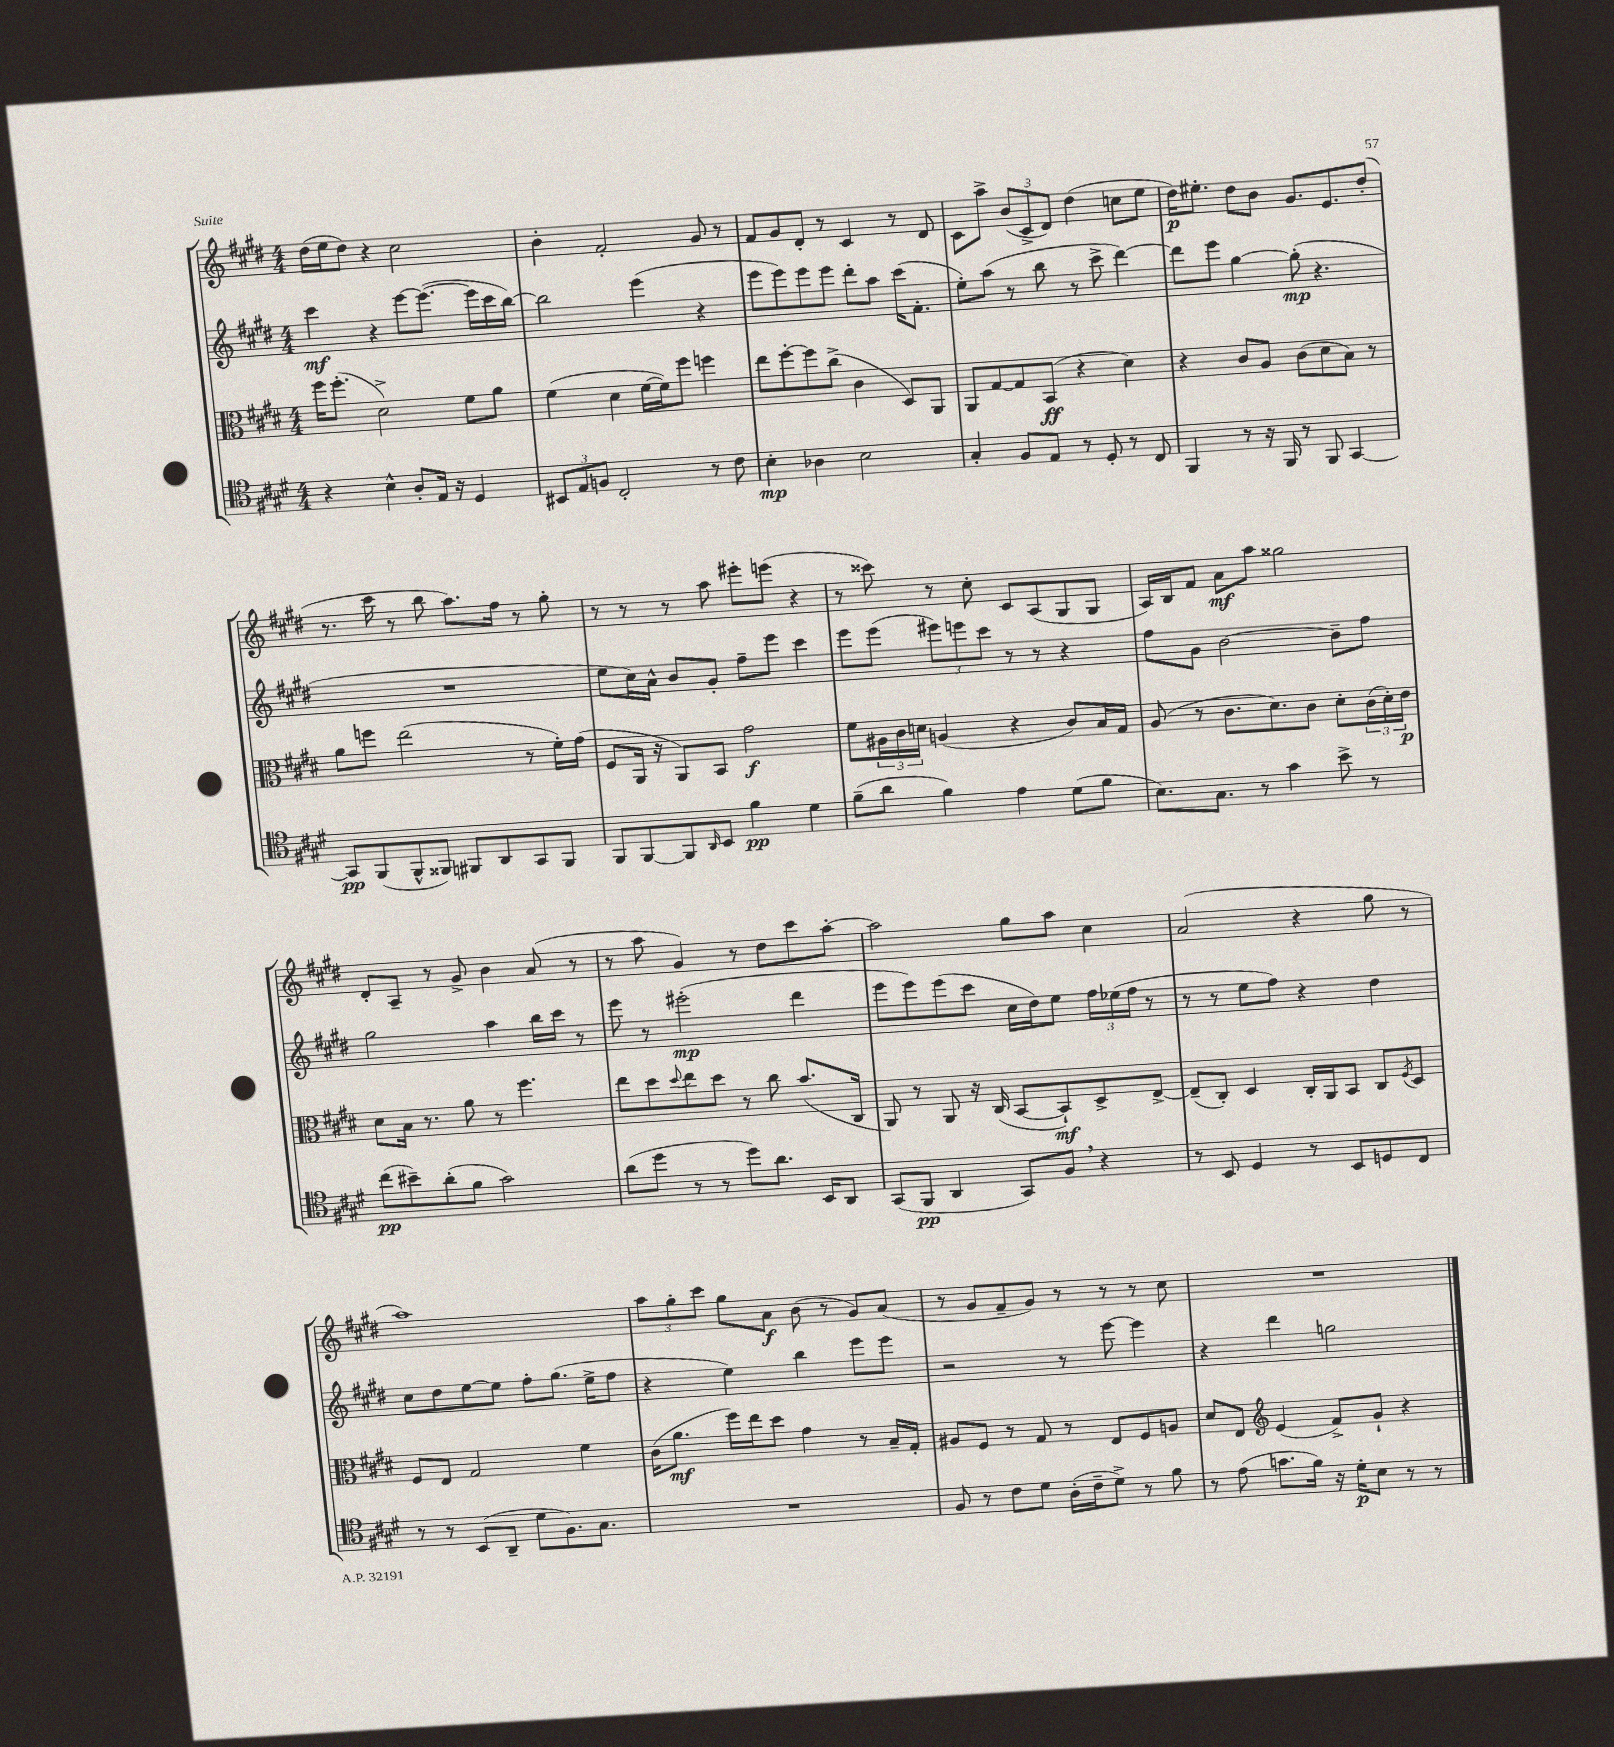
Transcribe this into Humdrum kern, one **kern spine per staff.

**kern	**kern	**kern	**kern
*staff4	*staff3	*staff2	*staff1
*clefC4	*clefC3	*clefG2	*clefG2
*k[f#c#g#d#]	*k[f#c#g#d#]	*k[f#c#g#d#]	*k[f#c#g#d#]
*M4/4	*M4/4	*M4/4	*M4/4
4r	16ff#	4ccc#	(16dd#
.	(8.ff#'	.	16ee
.	.	.	8dd#)
4B^^	2d#^)	4r	4r
8A'	.	[8eee	2cc#
16E	.	(8.eee_	.
16r	.	.	.
4D#	8f#	.	.
.	.	16eee]	.
.	8a	16ccc#	.
.	.	[16bb)	.
=	=	=	=
12BB#	(4f#	2bb]	4b'
12E	.	.	.
12F	.	.	.
2C#'	4d#	.	2f#'
.	[16f#	(4eee	.
.	16f#])	.	.
.	8ff#	.	.
8r	4ff	4r	8g#
8c#	.	.	8r
=	=	=	=
4B'	8ee	8eee	8f#
.	[8ff#'	8eee)	8g#
4A-	8ff#]	8eee	8d#'
.	(8cc#^	8eee	8r
2B	4c#	8ddd#'	4c#
.	.	8aa	.
.	8D#)	(16ccc#	8r
.	.	8.f#'	.
.	8AA	.	8d#
=	=	=	=
4G#'	8AA	8ee')	8c#
.	[8G#	(8aa	8aa^
8F#	8G#]	8r	(12b
.	.	.	12c#^
8E	(8BB	8bb	.
.	.	.	12d#)
8r	4r	8r	(4dd#
8D#'	.	8ccc#^	.
8r	4d#)	[4ddd#)	8cc
8C#	.	.	8ee
=	=	=	=
4FF#	4r	8ddd#]	16dd#)
.	.	.	8.ee#'
.	.	8eee	.
8r	8c#	[4gg#	8dd#
16r	8A	.	8b
16FF#	.	.	.
8r	(8c#	(8gg#']	8.g#
8FF#	8d#	4.r	.
.	.	.	8.e
[4GG#	8B)	.	.
.	8r	.	(8dd#'
=	=	=	=
8GG#]	8a	1r	8.r
(8FF#	8ff	.	.
.	.	.	16ccc#
8FF#^^	(2ee	.	8r
8FF##)	.	.	8bb
8FF#	.	.	8.aa)
8AA	.	.	.
.	.	.	16ff#
8GG#	8r	.	8r
8FF#	16f#')	.	8gg#'
.	(16g#	.	.
=	=	=	=
8FF#	8F#	8ee	8r
[8FF#	16AA	16cc#)	8r
.	16r	16a^^	.
8FF#]	8AA)	8b	8r
16qqAA	.	.	.
8BB	8BB	8g#'	8aa
4f#	2g#	8ff#~	8eee#'
.	.	8eee	(8eee
4d#	.	4ccc#	4r
=	=	=	=
(8f#~	8f#	8eee	8r
8a	24A#	(8eee	8ccc##)
.	24c#	.	.
.	24d	.	.
4f#)	(4A	12eee#)	8r
.	.	12eee	.
.	.	.	8cc#'
.	.	12ccc#	.
4e	4r	8r	8c#
.	.	8r	(8A
(8d#	8c#)	4r	8G#
8f#	16B	.	8G#
.	16G#	.	.
=	=	=	=
8.B)	(8A	8ff#	16A)
.	.	.	16B
.	8r	8g#	8f#
8.G#	.	.	.
.	8.c#	[2b	8a
8r	.	.	8aa
.	8.d#)	.	.
4g#	.	.	2gg##
.	8c#	.	.
8b^	8d#'	8b~]	.
8r	(24c#	8ff#	.
.	24d#')	.	.
.	24e	.	.
=	=	=	=
(8cc#	8d#	2gg#	8d#'
8b#~)	16B	.	8A~
.	8.r	.	.
(8a'	.	.	8r
8f#	8a	.	8g#^
2g#)	8r	4aa	4b
.	4.ff#	.	.
.	.	16bb	(8a
.	.	16ccc#	.
.	.	8r	8r
=	=	=	=
(8a	8ee	8eee	8r
8dd#	8dd#	8r	8aa
.	8qqdd#	.	.
8r	8ee	(2eee#'	4g#)
8r	8dd#	.	.
8dd#)	8r	.	8r
8.a	8cc#	.	8dd#
.	(8.b	4ddd#	8ccc#
16BB	.	.	.
8AA	.	.	[8aa'
.	16C#	.	.
=	=	=	=
(8GG#	8AA)	8eee	2aa]
8FF#	8r	8eee)	.
4AA	8AA	(8eee	.
.	16r	8ccc#	.
.	(16C#	.	.
8GG#)	[8BB	16cc#	8gg#
.	.	16dd#)	.
8F#	8BB`])	8ee	8aa
4r	8D#^	24ff#	4cc#
.	.	(24ee-	.
.	.	24ff#	.
.	[8E^	8r	.
=	=	=	=
8r	(8E~]	8r	(2a
8BB	8C#')	8r	.
4D#	4D#	8ee	.
.	.	8ff#)	.
8r	16C#'	4r	4r
.	16AA	.	.
8BB	8BB	.	.
8D	8C#	4dd#	8gg#
.	8qF#	.	.
8C#	8D#	.	8r
=	=	=	=
8r	8F#	8cc#	1aa)
8r	8E	8dd#	.
(8BB	2G#	[8ee	.
8AA~	.	8ee]	.
8d#	.	8ff#'	.
8.F#)	.	(8.gg#	.
.	4f#	.	.
8.G#	.	16ee^	.
.	.	8ff#	.
=	=	=	=
1r	(16c#	4r	12aa
.	8.a	.	.
.	.	.	12gg#'
.	.	.	12ccc#
.	16ff#)	4ee)	8gg#
.	16ee	.	.
.	8dd#	.	8a
.	4g#	4bb	(8b
.	.	.	8r
.	8r	8eee	8g#)
.	16B~	8eee	(8a
.	16G#'	.	.
=	=	=	=
8F#	8A#	2r	8r
8r	8F#	.	8g#
8c#	8r	.	8f#~
8d#	8G#	.	8g#)
(16A'	8r	8r	8r
16c#~	.	.	.
8d#^)	8E	[8eee	8r
8r	8F#	4eee]	8r
8f#	8A	.	8cc#
=	=	=	=
8r	8d#	4r	1r
(8e	8E	.	.
*	*clefG2	*	*
8.g	(4e	4ddd#	.
16f#)	.	.	.
16r	8f#^)	2gg	.
16d#'	.	.	.
8B	8g#`	.	.
8r	4r	.	.
8r	.	.	.
==	==	==	==
*-	*-	*-	*-
